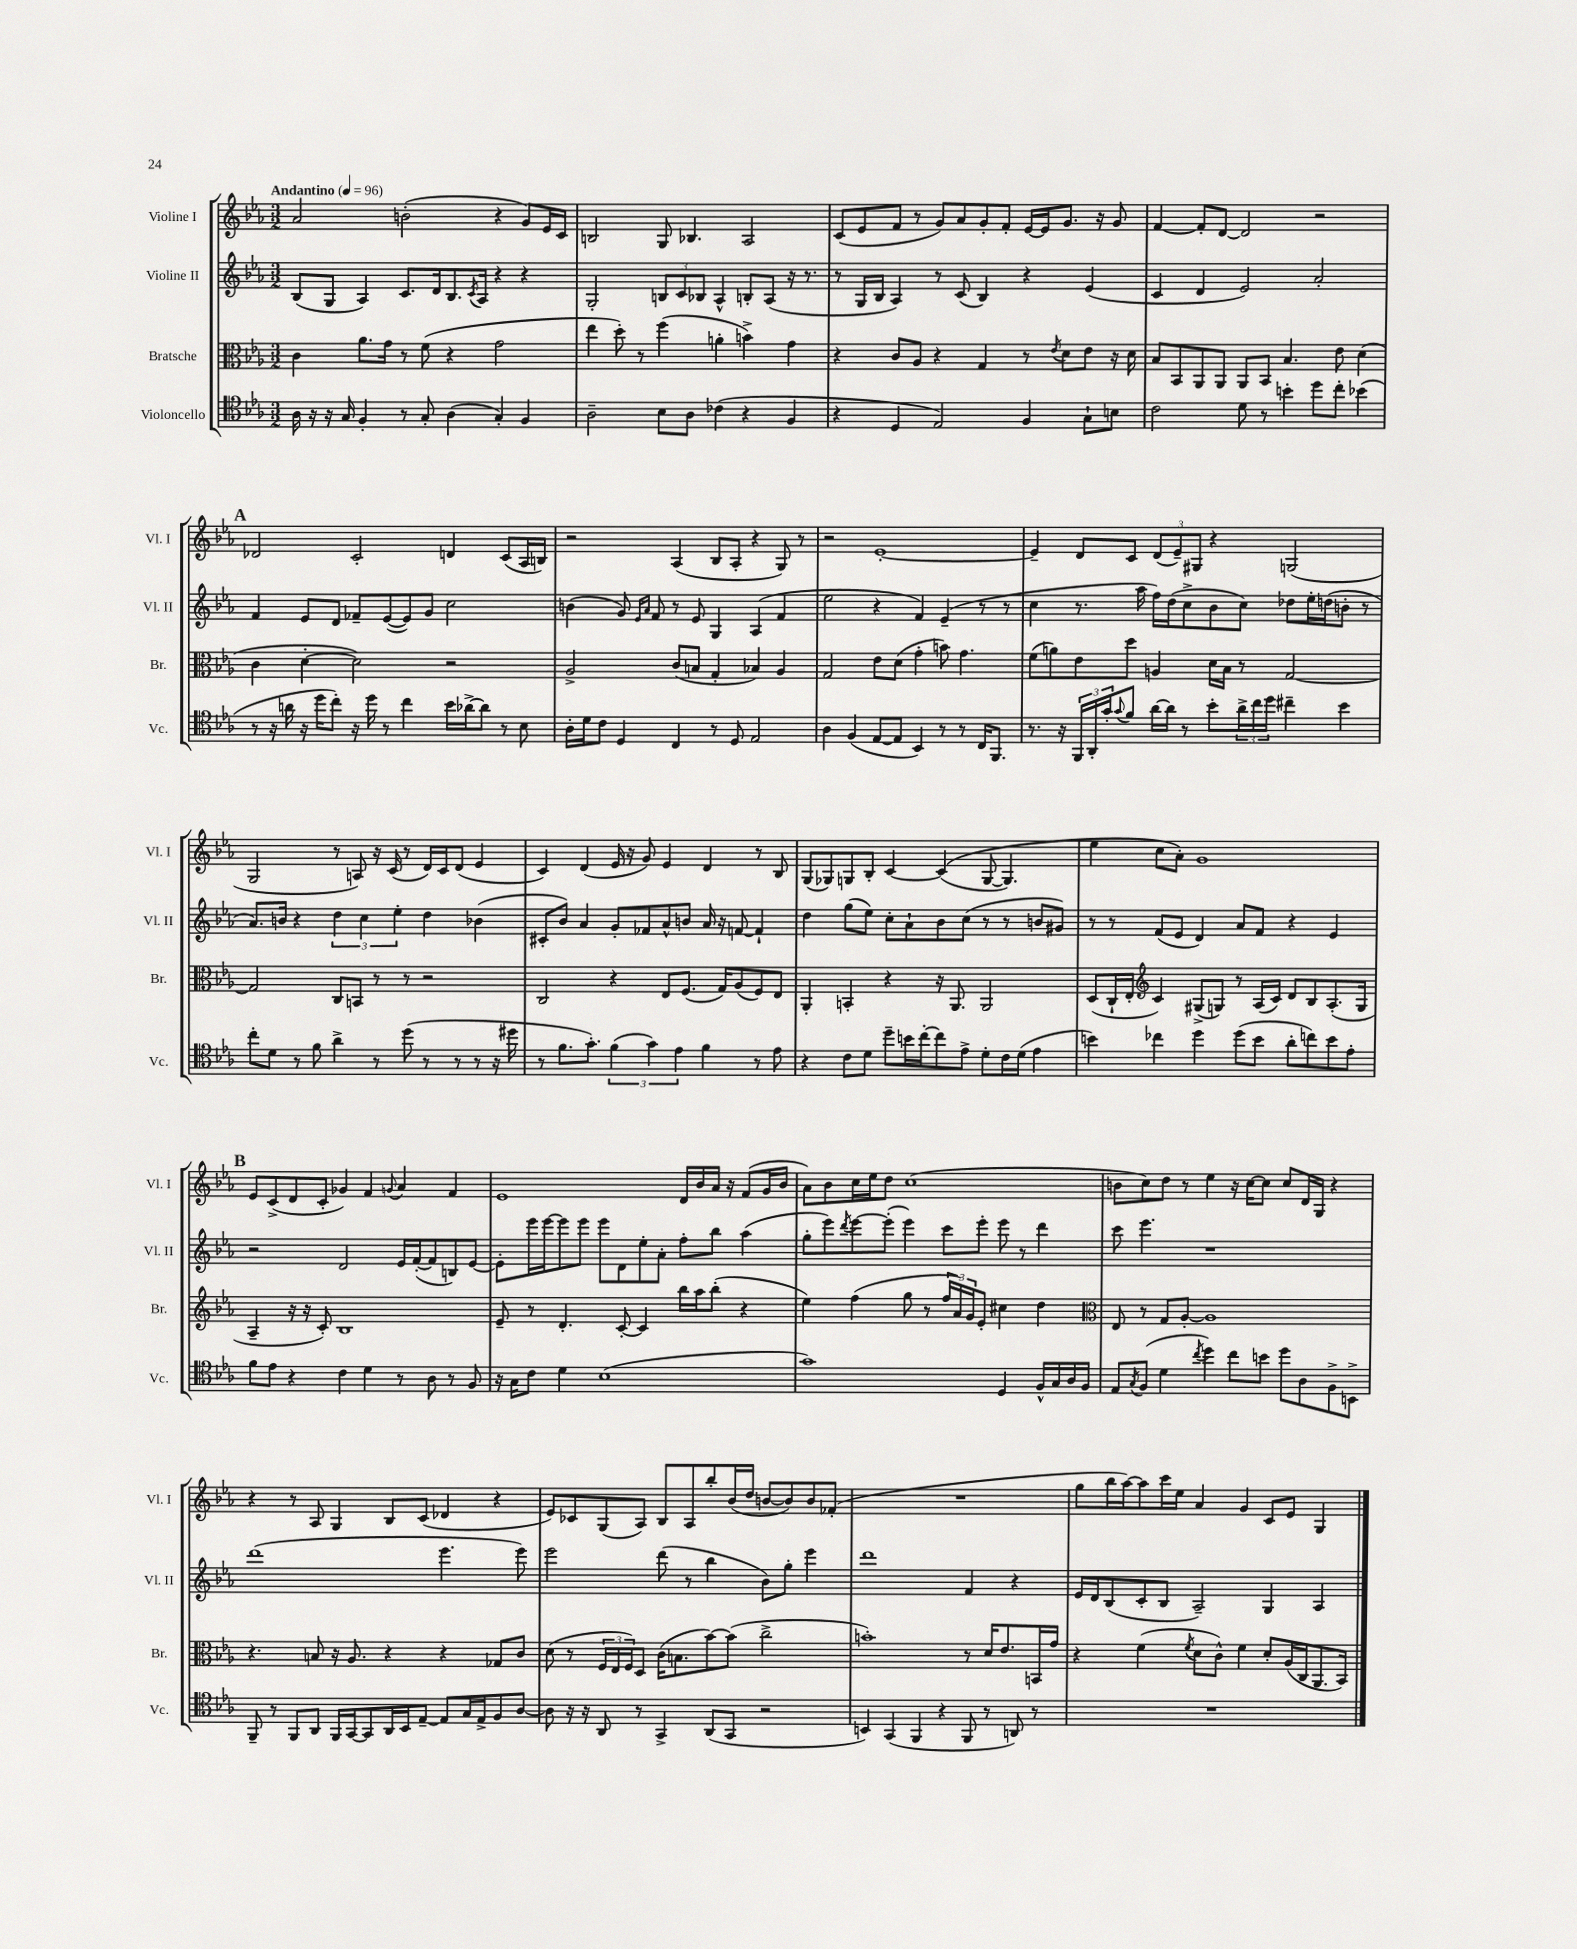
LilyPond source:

<<
\new StaffGroup <<
\new Staff = "s0" \with { instrumentName = "Violine I" shortInstrumentName = "Vl. I" } {
    \clef treble \key ees \major \numericTimeSignature \time 3/2 \tempo "Andantino" 4 = 96
    aes'2 b'2-.( r4 g'8) ees'16 c'16 |
    b2 g8 bes4. aes2 |
    c'8( ees'8 f'8 r8 g'8) aes'8 g'8-. f'8-. ees'16~ ees'16 g'8. r16 g'8 |
    f'4~ f'8-. d'8~ d'2 r2 |
    \mark \markup { \bold "A" } des'2 c'2-. d'4 c'8( aes16 b16) |
    r2 aes4( bes8 aes8-. r4 g8) r8 |
    r2 ees'1~-. |
    ees'4-- d'8 c'8 \tuplet 3/2 { d'8( ees'8--) gis8 } r4 g2( |
    g2 r8 a8) r16 c'16( r8 d'16) c'16 d'8( ees'4 |
    c'4) d'4( ees'16 r16 g'8) ees'4 d'4 r8 bes8 |
    g8( ges8) g8 bes8-. c'4~ c'4(\( g8~ g4.) |
    ees''4 c''8 aes'8-.\) g'1 |
    \mark \markup { \bold "B" } ees'8 c'8->( d'8 c'8-. ges'4) f'4 \appoggiatura { g'8 } aes'4 f'4 |
    ees'1 d'16 bes'16 aes'16 r16 f'8( g'16 bes'16 |
    aes'8) bes'8 c''16 ees''16 d''8 c''1( |
    b'8 c''8) d''8 r8 ees''4 r16 c''16~ c''8 c''8 d'16 g16 r4 |
    r4 r8 aes8 g4 bes8 c'8( des'4 r4 |
    ees'8) ces'8 g8( aes8) bes8 aes8 bes''8-. bes'16( d''16 b'8~ b'8) b'8 fes'8-.( |
    R1. |
    g''8 bes''16 aes''16~) aes''8 c'''16 ees''16 aes'4 g'4 c'8 ees'8 g4 \bar "|." |
}
\new Staff = "s1" \with { instrumentName = "Violine II" shortInstrumentName = "Vl. II" } {
    \clef treble \key ees \major \numericTimeSignature \time 3/2
    bes8( g8 aes4) c'8. d'16 bes8. \acciaccatura { c'8 } aes16 r4 r4 |
    g2-. \tuplet 3/2 { b8 c'8 bes8 } aes4-^ b8-. aes8( r16 r8. |
    r8 g16 bes16 aes4) r8 c'8( bes4) r4 ees'4( |
    c'4 d'4 ees'2) aes'2-. |
    \mark \markup { \bold "A" } f'4 ees'8 d'8 fes'8-- ees'8~( ees'8) g'8 c''2 |
    b'4( g'8) \grace { ees'16 aes'16 } f'8 r8 ees'8 g4 aes4( f'4 |
    ees''2 r4 f'4) ees'4--( r8 r8 |
    c''4 r8. aes''16 f''16) d''16( c''8-> bes'8 c''8) des''8 ees''16-. d''16( b'8-. r8 |
    aes'8.) b'16 r4 \tuplet 3/2 { d''4 c''4 ees''4-. } d''4 bes'4( |
    cis'8-. bes'8) aes'4 g'8-. fes'8 aes'8-^ b'8 aes'16 r16 f'8~ f'4-! |
    d''4 g''8( ees''8) c''8-. aes'8-! bes'8 c''8( r8 r8 b'8 gis'8) |
    r8 r8 f'8( ees'8 d'4) aes'8 f'8 r4 ees'4 |
    \mark \markup { \bold "B" } r2 d'2 ees'16 f'16~-.( f'8 b8) ees'8~ |
    ees'8-. ees'''16 ees'''16~ ees'''8 ees'''8 ees'''8 d'8 ees''8-. aes'8-. f''8-. bes''8 aes''4( |
    g''8-. ees'''8) \acciaccatura { d'''8 } ees'''8~ ees'''8-.( ees'''4) c'''8 ees'''8-. ees'''8 r8 d'''4 |
    c'''8 ees'''4. r1 |
    d'''1( ees'''4. ees'''8) |
    ees'''2 d'''8( r8 bes''4 bes'8) g''8-. ees'''4 |
    d'''1 f'4 r4 |
    ees'16 d'16 bes8( c'8-. bes8 aes2--) g4 aes4 \bar "|." |
}
\new Staff = "s2" \with { instrumentName = "Bratsche" shortInstrumentName = "Br." } {
    \clef alto \key ees \major \numericTimeSignature \time 3/2
    c'4 aes'8. g'16 r8 f'8( r4 g'2 |
    ees''4 d''8-.) r8 f''4( a'4-. b'4->) g'4 |
    r4 c'8 aes8 r4 g4 r8 \acciaccatura { ees'8 } d'8 ees'8 r16 d'16 |
    bes8 bes,8 aes,8 aes,8 aes,8 bes,8 bes4. ees'8 d'4( |
    \mark \markup { \bold "A" } c'4 d'4~-. d'2) r2 |
    aes2-> c'8( b8 g4-. bes4) aes4 |
    g2 ees'8 d'8( g'4-. b'8) g'4. |
    f'8( a'8) ees'8 d''8 a4 d'16 bes16 r8 g2~ |
    g2 c8 b,8 r8 r8 r2 |
    c2 r4 ees8 f8.( g16) aes8( f8) ees8 |
    aes,4-. b,4-. r4 r16 aes,8. aes,2 |
    d8( c16-! ees16-. \clef treble c'4) gis8->( g8) r8 aes16( c'16) d'8 bes8 aes8.-.( g16 |
    \mark \markup { \bold "B" } aes4-- r16 r16 c'8-.) bes1 |
    ees'8-- r8 d'4.-. c'8~-. c'4 bes''16 aes''16 bes''8-.( r4 |
    ees''4) f''4( g''8 r8 \tuplet 3/2 { f''16 aes'16) g'16 } ees'8-. cis''4 d''4 |
    \clef alto ees8 r8 g8 aes8~-. aes1 |
    r4. b8 r16 aes8. r4 r4 ges8 c'8 |
    d'8( r8 \tuplet 3/2 { f16 ees16 f16) } d8 c'16( b8. bes'8~) bes'8( c''2-> |
    b'1-.) r8 d'16 ees'8. b,16 g'16 |
    r4 f'4( \acciaccatura { f'8 } d'8 c'8-^) f'4 d'8-. aes16( c16 aes,8. bes,16) \bar "|." |
}
\new Staff = "s3" \with { instrumentName = "Violoncello" shortInstrumentName = "Vc." } {
    \clef tenor \key ees \major \numericTimeSignature \time 3/2
    aes16 r16 r16 g16 f4-. r8 g8-. aes4( g4-.) f4 |
    aes2-- bes8 aes8 ces'4( r4 f4 |
    r4 d4 ees2) f4 g8-! b8 |
    c'2 d'8 r8 b'4-. d''8 c''8-. bes'4( |
    \mark \markup { \bold "A" } r8 r16 a'16 r16 d''16 c''8-.) r16 d''16 r8 c''4 bes'16 aes'16~-> aes'8 r8 bes8 |
    aes16-. d'16 c'8 d4 c4 r8 d8 ees2 |
    aes4 f4( ees8~ ees8 bes,4) r8 r8 c16 f,8. |
    r8. r16 \tuplet 3/2 { f,16 aes,16-. g'16-. } \appoggiatura { g'8 } f'8 aes'16~ aes'16 r8 bes'8-. \tuplet 3/2 { aes'16-> c''16 d''16 } cis''4-- bes'4 |
    c''8-. d'8 r8 f'8 aes'4-> r8 d''8( r8 r8 r8 r16 dis''16 |
    r8 f'8. g'8.-.) \tuplet 3/2 { f'4( g'4) ees'4 } f'4 r8 ees'8 |
    r4 c'8 d'8 d''8-- b'16 c''16~-. c''8 ees'8-> d'8-. c'16 d'16( ees'4 |
    b'4) ces''4 d''4 d''8( b'8 aes'8-. c''8) b'8 ees'8-. |
    \mark \markup { \bold "B" } f'8 ees'8 r4 c'4 d'4 r8 aes8 r8 f8 |
    r16 g16 c'8 d'4 bes1( |
    g'1) d4 f16-^ g16 aes16 f16 |
    ees8 \acciaccatura { g8 } f8( d'4 \acciaccatura { c''8 } d''4) c''8 b'8 d''8 aes8 f8-> b,8-> |
    f,8-- r8 f,8 aes,8 f,16 g,16~ g,8 aes,16 bes,16 ees8~-- ees8 g16 ees16-> f8 aes8~ |
    aes8 r16 r16 aes,8 r8 g,4-> aes,8( g,8 r2 |
    b,4) g,4( f,4 r4 f,8 r8 a,8) r8 |
    R1. \bar "|." |
}
>>
>>
\layout { \context { \Score \remove "Bar_number_engraver" } }
